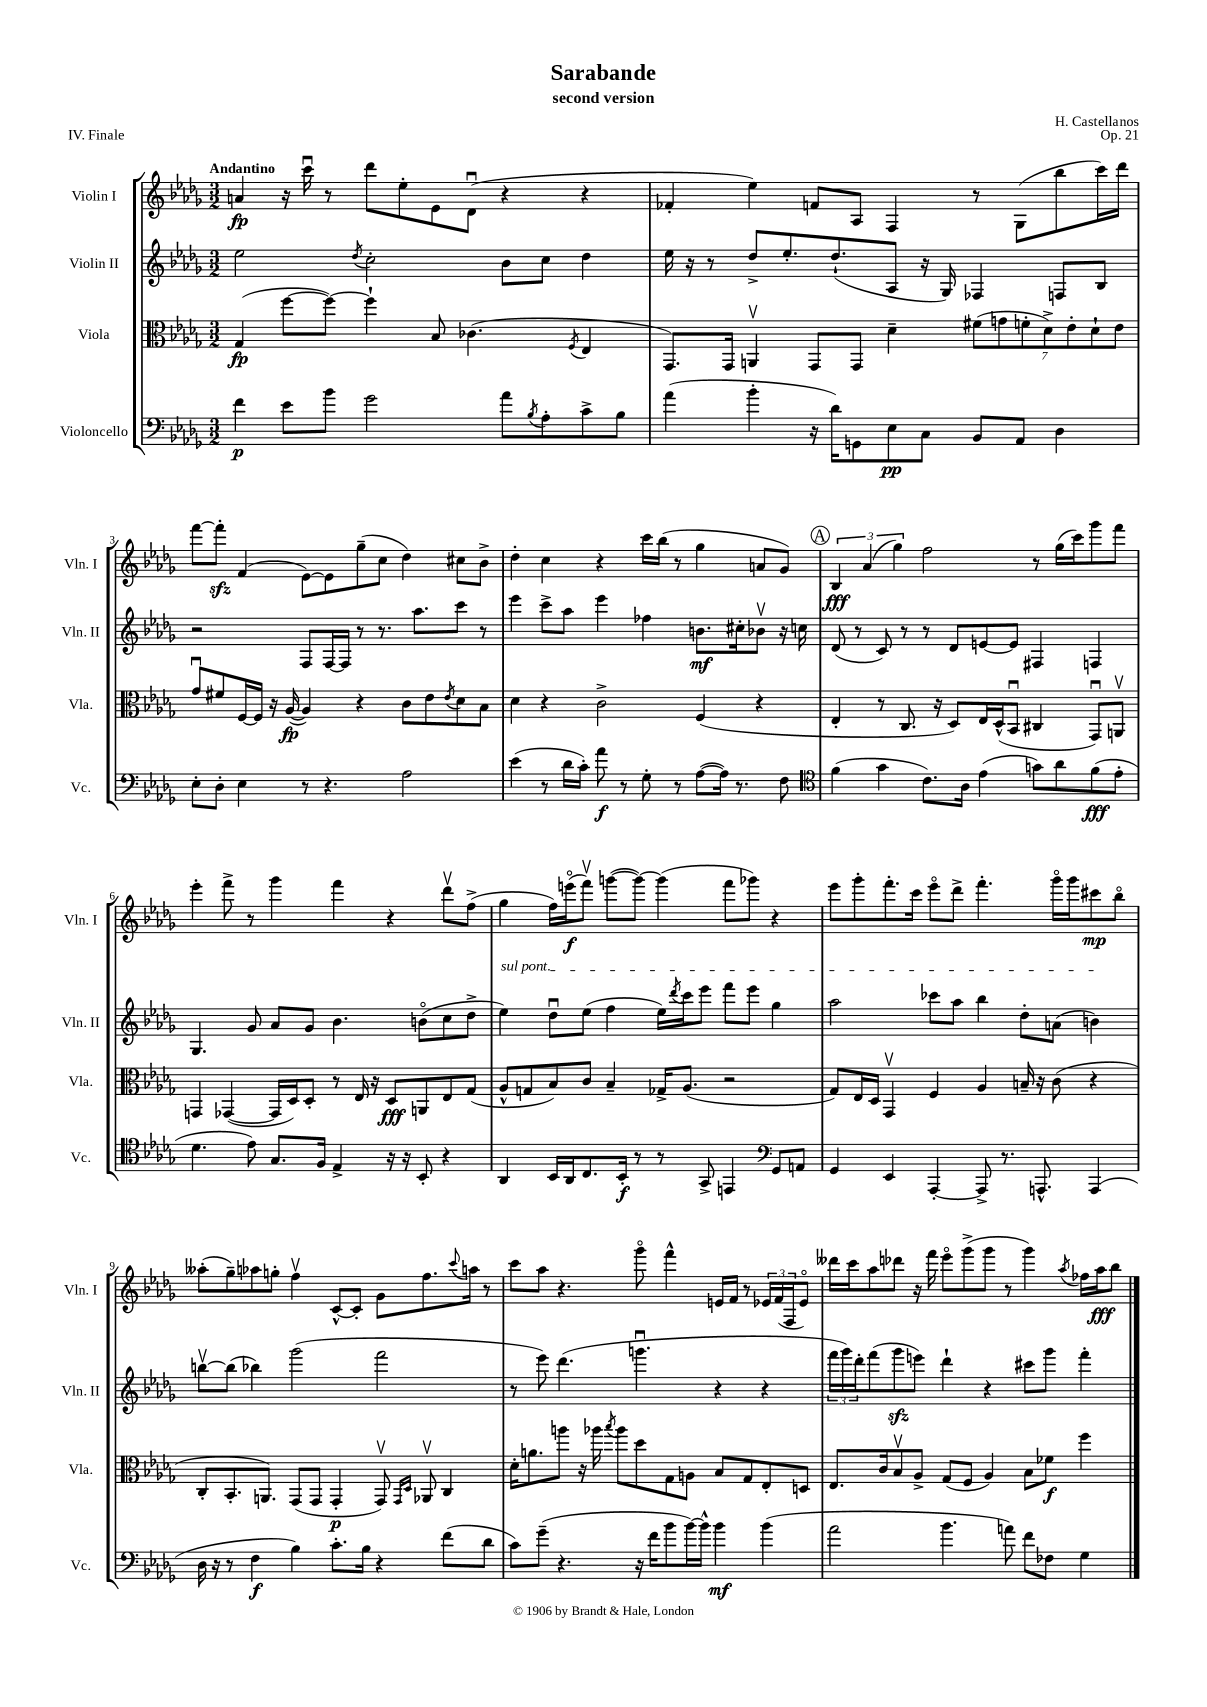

**kern	**dynam	**kern	**dynam	**kern	**dynam	**kern	**dynam
*part4	*part4	*part3	*part3	*part2	*part2	*part1	*part1
*staff4	*staff4	*staff3	*staff3	*staff2	*staff2	*staff1	*staff1
*I"Violoncello	*	*I"Viola	*	*I"Violin II	*	*I"Violin I	*
*I'Vc.	*	*I'Vla.	*	*I'Vln. II	*	*I'Vln. I	*
*clefF4	*	*clefC3	*	*clefG2	*	*clefG2	*
*k[b-e-a-d-g-]	*	*k[b-e-a-d-g-]	*	*k[b-e-a-d-g-]	*	*k[b-e-a-d-g-]	*
*M3/2	*	*M3/2	*	*M3/2	*	*M3/2	*
=1	=1	=1	=1	=1	=1	=1	=1
!	!	!	!	!	!	!LO:TX:a:B:t=Andantino	!
4f\	p	(4G-/	fp	2ee-\	.	4an/	fp
8e-\L	.	[8ff\L	.	.	.	16r	.
.	.	.	.	.	.	16cccu\	.
8b-\J	.	8ff\J_)	.	.	.	8r	.
.	.	.	.	8qdd-/	.	.	.
2g-\	.	4ff`\]	.	2cc'\	.	8ddd-\L	.
.	.	.	.	.	.	8ee-'\	.
.	.	8B-/	.	.	.	8e-\	.
.	.	(4.c-X\	.	.	.	(8d-u\J	.
8a-\L	.	.	.	8b-\L	.	4r	.
8qB-/	.	.	.	.	.	.	.
8A-'\	.	.	.	8cc\J	.	.	.
.	.	8qF/	.	.	.	.	.
8c^\	.	4E-/	.	4dd-\	.	4r	.
8B-\J	.	.	.	.	.	.	.
=2	=2	=2	=2	=2	=2	=2	=2
(4a-\	.	8.GG-/L)	.	16ee-\	.	4f-X'/	.
.	.	.	.	16r	.	.	.
.	.	.	.	8r	.	.	.
.	.	16GG-/Jk	.	.	.	.	.
4b-'\	.	4AAnv/	.	8dd-^/L	.	4ee-\)	.
.	.	.	.	8.ee-'/	.	.	.
16r	.	8GG-/L	.	.	.	8fn/L	.
16d-\KL)	.	.	.	(8.dd-`/	.	.	.
8GGn\	.	8GG-/J	.	.	.	8A-/J	.
8E-\	pp	4d-~\	.	8A-/J	.	4F/	.
8C\J	.	.	.	16r	.	.	.
.	.	.	.	16G-/)	.	.	.
8BB-/L	.	(14f#X\L	.	4F-X/	.	8r	.
.	.	14gn\	.	.	.	.	.
8AA-/J	.	.	.	.	.	(8G-\L	.
.	.	14fn'\	.	.	.	.	.
.	.	14d-^\)	.	.	.	.	.
4D-\	.	.	.	8Fn/L	.	8bb-\	.
.	.	14e-'\	.	.	.	.	.
.	.	14d-`\	.	.	.	.	.
.	.	.	.	8B-/J	.	16ccc\L)	.
.	.	14e-\J	.	.	.	.	.
.	.	.	.	.	.	16ddd-\JJ	.
!!LO:LB:g=z
=3	=3	=3	=3	=3	=3	=3	=3
8E-'\L	.	8g-u/L	.	2r	.	[8fff\L	.
8D-'\J	.	8f#X/	.	.	.	8fffzz'\J]	.
4E-\	.	[16F/L	.	.	.	(4f/	.
.	.	16F/JJ]	.	.	.	.	.
.	.	16r	.	.	.	.	.
.	.	([16A-/	fp	.	.	.	.
8r	.	4A-/])	.	8F/L	.	[8e-\L)	.
4.r	.	.	.	[16F/L	.	8e-\]	.
.	.	.	.	16F/JJ]	.	.	.
.	.	4r	.	8r	.	(8gg-~\	.
.	.	.	.	8.r	.	8cc\J	.
2A-\	.	8c\L	.	.	.	4dd-\)	.
.	.	.	.	8.aa-\L	.	.	.
.	.	8e-\	.	.	.	.	.
.	.	8qe-/	.	.	.	.	.
.	.	8d-\	.	8ccc\J	.	8cc#X\L	.
.	.	8B-\J	.	8r	.	8b-^\J	.
=4	=4	=4	=4	=4	=4	=4	=4
(4e-\	.	4d-\	.	4eee-\	.	4dd-'\	.
8r	.	4r	.	8ccc^\L	.	4cc\	.
16d-\LL	.	.	.	8aa-\J	.	.	.
16c'\JJ)	.	.	.	.	.	.	.
8a-\	f	2c^\	.	4eee-\	.	4r	.
8r	.	.	.	.	.	.	.
8G-'\	.	.	.	4ff-X\	.	16ccc\LL	.
.	.	.	.	.	.	(16bb-\JJ	.
8r	.	.	.	.	.	8r	.
([8A-\L	.	(4F/	.	8.bn\L	mf	4gg-\	.
16A-\Jk])	.	.	.	.	.	.	.
8.r	.	.	.	16cc#X'\k	.	.	.
.	.	4r	.	8b-Xv\J	.	8an/L	.
8F\	.	.	.	16r	.	8g-/J)	.
.	.	.	.	16ccn\	.	.	.
!!LO:REH:place=s1:t=A
=5	=5	=5	=5	=5	=5	=5	=5
*clefC4	*	*	*	*	*	*	*
(4f\	.	4E-'/	.	(8d-/	.	6B-/	fff
.	.	.	.	8r	.	.	.
.	.	.	.	.	.	(6a-/	.
4g-\	.	8r	.	8c/)	.	.	.
.	.	.	.	.	.	6gg-\)	.
.	.	8.C/	.	8r	.	.	.
8.c\L)	.	.	.	8r	.	2ff\	.
.	.	16r	.	.	.	.	.
.	.	8D-/L)	.	8d-/L	.	.	.
16A-\Jk	.	.	.	.	.	.	.
(4e-\	.	16E-/L	.	[8en/	.	.	.
.	.	(16D-^^/J	.	.	.	.	.
.	.	8BB-u/J	.	8e/J]	.	.	.
8gn\L)	.	4C#X/	.	4F#X/	.	8r	.
8a-\	.	.	.	.	.	(16gg-\LL	.
.	.	.	.	.	.	16ccc\J)	.
(8f\	fff	8GG-u/L)	.	4Fn/	.	8ggg-\	.
8e-'\J	.	8AAnv/J	.	.	.	8fff\J	.
!!LO:LB:g=z
=6	=6	=6	=6	=6	=6	=6	=6
4.d-\	.	4GGn/	.	4.G-/	.	4eee-'\	.
.	.	([4GG-X/	.	.	.	8fff^\	.
8e-\)	.	.	.	8g-/	.	8r	.
8.G-/L	.	16GG-/LL]	.	8a-/L	.	4ggg-\	.
.	.	16D-/J)	.	.	.	.	.
.	.	8D-'/J	.	8g-/J	.	.	.
16F/Jk	.	.	.	.	.	.	.
4E-^/	.	8r	.	4.b-\	.	4fff\	.
.	.	16E-/	.	.	.	.	.
.	.	16r	.	.	.	.	.
16r	.	8D-/L	fff	.	.	4r	.
16r	.	.	.	.	.	.	.
8BB-'/	.	8AAn/	.	(8bn\L	.	.	.
4r	.	8E-/	.	8cc\	.	8ddd-v\L	.
.	.	(8G-/J	.	8dd-^\J	.	(8ff^\J	.
=7	=7	=7	=7	=7	=7	=7	=7
!	!	!	!	!LO:TX:a:i:t=sul pont.	!	!	!
4AA-/	.	8A-^^/L	.	4ee-\)	.	4gg-\	.
.	.	8Gn/	.	.	.	.	.
16BB-/LL	.	8B-/)	.	8dd-u\L	.	16ff\LL)	.
16AA-/J	.	.	.	.	.	(16eeen\J	f
8.C/	.	8c/J	.	(8ee-\J	.	8fffv\J)	.
.	.	4B-~/	.	4ff\	.	([8gggn\L	.
16BB-'/Jk	f	.	.	.	.	.	.
8r	.	.	.	.	.	8ggg\J_)	.
8r	.	16G-X^/KL	.	16ee-\LL)	.	(4ggg\]	.
.	.	.	.	8qddd-/	.	.	.
.	.	(8.A-/J	.	16ccc\J	.	.	.
8GG-^/	.	.	.	8eee-\J	.	.	.
4EEn/	.	2r	.	8fff\L	.	8fff\L	.
.	.	.	.	8eee-\J	.	8ggg-X\J)	.
*clefF4	*	*	*	*	*	*	*
8GG-/L	.	.	.	4gg-\	.	4r	.
8AAn/J	.	.	.	.	.	.	.
=8	=8	=8	=8	=8	=8	=8	=8
4GG-/	.	8G-/L)	.	2aa-\	.	8eee-\L	.
.	.	16E-/L	.	.	.	8ggg-'\	.
.	.	16D-/JJ	.	.	.	.	.
4EE-/	.	4GG-v/	.	.	.	8.fff'\	.
.	.	.	.	.	.	16ccc\Jk	.
[4AAA-'/	.	4F/	.	8ccc-X\L	.	8eee-\L	.
.	.	.	.	8aa-\J	.	8ddd-^\J	.
8AAA-^/]	.	4A-/	.	4bb-\	.	4.fff'\	.
8.r	.	.	.	.	.	.	.
.	.	16Bn~/	.	8dd-'\L	.	.	.
8.AAAn^^/	.	16r	.	.	.	.	.
.	.	(8c\	.	(8an\J	.	16ggg-\LL	.
.	.	.	.	.	.	16ggg-\J	.
(4AAA/	.	4r	.	4bn\)	.	8ccc#X\	mp
.	.	.	.	.	.	8bb-\J	.
!!LO:LB:g=z
=9	=9	=9	=9	=9	=9	=9	=9
16D-\	.	8C'/L	.	[8bbnv\L	.	(8aa--X'\L	.
16r	.	.	.	.	.	.	.
8r	.	8.BB-'/	.	(8bb\J]	.	8gg-~\)	.
4F\	f	.	.	4bb-X\)	.	8aa-X\	.
.	.	8.AAn/J)	.	.	.	.	.
.	.	.	.	.	.	8ggn'\J	.
4B-\)	.	(8GG-/L	.	(2ggg-\	.	4ffv\	.
.	.	8GG-/J	.	.	.	.	.
8.c'\L	.	4GG-'/	p	.	.	[8c^^/L	.
.	.	.	.	.	.	8c'/J]	.
16B-\Jk	.	.	.	.	.	.	.
4r	.	8GG-v/)	.	2fff\	.	8g-\L	.
.	.	16qqGG-/LL	.	.	.	.	.
.	.	16qqD-/JJ	.	.	.	.	.
.	.	8AA-Xv/	.	.	.	8.ff\	.
(8f\L	.	4C/	.	.	.	.	.
.	.	.	.	.	.	8qqccc/	.
.	.	.	.	.	.	16aan\Jk	.
8d-\J	.	.	.	.	.	8r	.
=10	=10	=10	=10	=10	=10	=10	=10
8c\L)	.	16d-'\KL	.	8r	.	8ccc\L	.
.	.	8.an\	.	.	.	.	.
(8g-~\J	.	.	.	8eee-\)	.	8aa-\J	.
4.r	.	8aan\J	.	(4.ddd-\	.	4.r	.
.	.	16r	.	.	.	.	.
.	.	16aa-X\	.	.	.	.	.
.	.	8qbb-/	.	.	.	.	.
.	.	8aa-\L	.	.	.	.	.
16r	.	8dd-\	.	4.gggnu\	.	8ggg-\	.
16f\KL	.	.	.	.	.	.	.
8b-\	.	8G-\	.	.	.	4fff^^\	.
[16b-\L)	.	8An\J	.	.	.	.	.
16b-^^\JJ]	.	.	.	.	.	.	.
4b-\	mf	8B-/L	.	4r	.	16en/LL	.
.	.	.	.	.	.	16f/JJ	.
.	.	8G-/	.	.	.	8r	.
(4b-\	.	8E-'/	.	4r	.	24e-X/LL	.
.	.	.	.	.	.	(24f/	.
.	.	.	.	.	.	24F/J	.
.	.	8Dn/J	.	.	.	8e-/J)	.
=11	=11	=11	=11	=11	=11	=11	=11
2a-\	.	8.E-/L	.	24fff\LL	.	16ddd--X\LL	.
.	.	.	.	24ggg-\)	.	.	.
.	.	.	.	.	.	16ccc\J	.
.	.	.	.	24ddd-'\J	.	.	.
.	.	.	.	(8fff\	.	8aa-\	.
.	.	16c/k	.	.	.	.	.
.	.	8B-v/	.	8ggg-zz\	.	8ddd-X\J	.
.	.	8A-^/J	.	8eeen\J)	.	16r	.
.	.	.	.	.	.	16fff\	.
4.b-\	.	(8G-/L	.	4ddd-`\	.	8eee-\L	.
.	.	8F/J	.	.	.	(8ggg-^\	.
.	.	4A-/)	.	4r	.	8ggg-\J	.
8an\)	.	.	.	.	.	8r	.
8f\L	.	8B-\L	.	8ccc#X\L	.	4ggg-\)	.
8F-X\J	.	8f-X\J	f	8ggg-\J	.	.	.
.	.	.	.	.	.	8qaa-/	.
4G-\	.	4ff\	.	4fff'\	.	16ff-X\LL	.
.	.	.	.	.	.	16aa-\J	fff
.	.	.	.	.	.	8bb-\J	.
==	==	==	==	==	==	==	==
*-	*-	*-	*-	*-	*-	*-	*-
